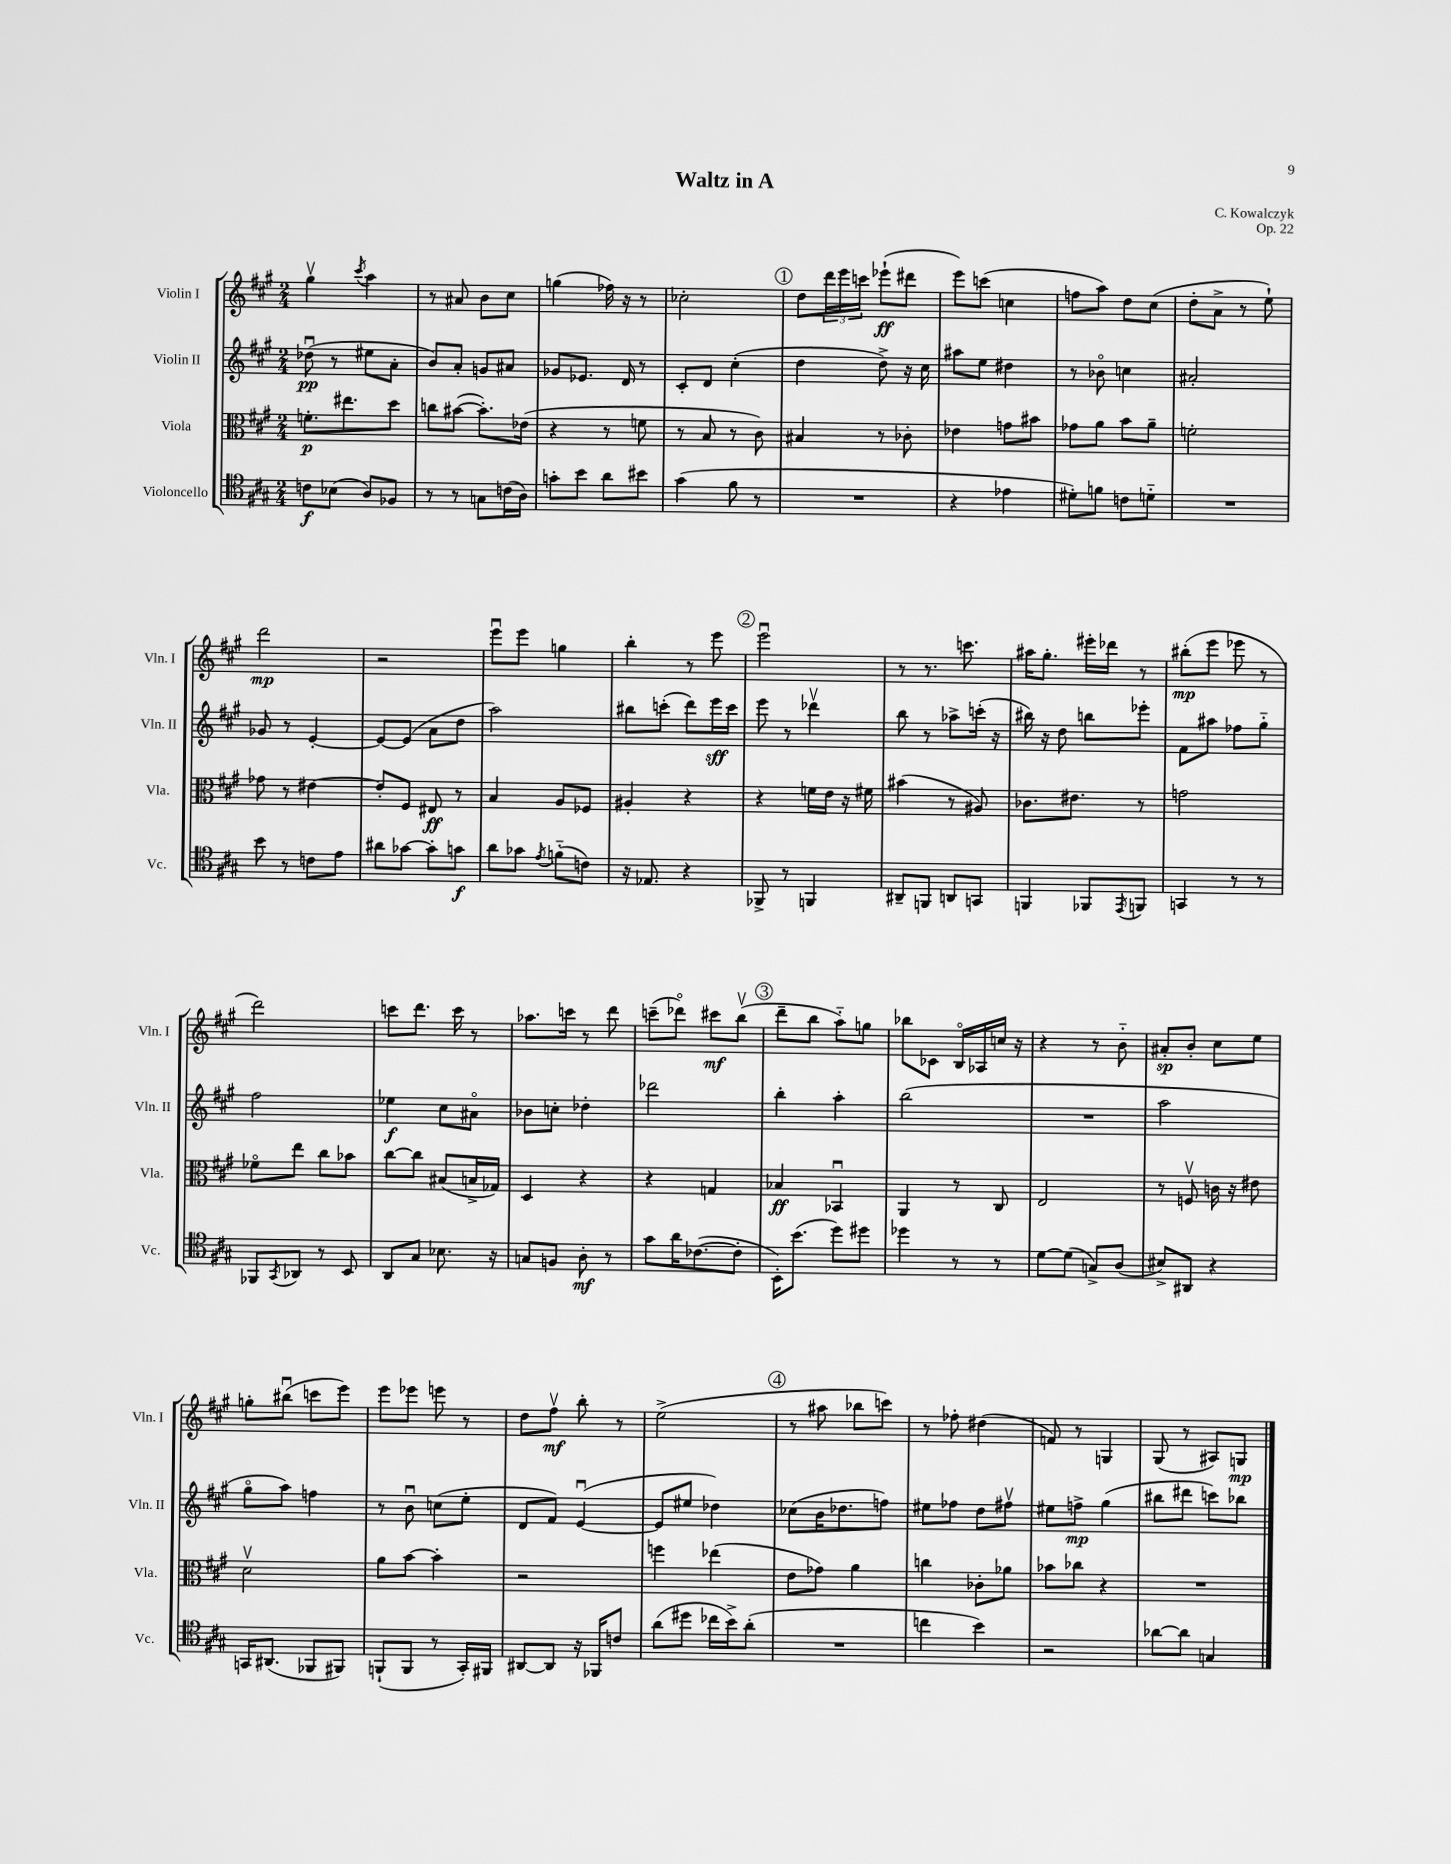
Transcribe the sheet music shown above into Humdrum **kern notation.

**kern	**dynam	**kern	**dynam	**kern	**dynam	**kern	**dynam
*part4	*part4	*part3	*part3	*part2	*part2	*part1	*part1
*staff4	*staff4	*staff3	*staff3	*staff2	*staff2	*staff1	*staff1
*I"Violoncello	*	*I"Viola	*	*I"Violin II	*	*I"Violin I	*
*I'Vc.	*	*I'Vla.	*	*I'Vln. II	*	*I'Vln. I	*
*clefC4	*	*clefC3	*	*clefG2	*	*clefG2	*
*k[f#c#g#]	*	*k[f#c#g#]	*	*k[f#c#g#]	*	*k[f#c#g#]	*
*M2/4	*	*M2/4	*	*M2/4	*	*M2/4	*
=1	=1	=1	=1	=1	=1	=1	=1
8cn\L	f	8.fn'\L	p	(8dd-Xu\	pp	4gg#v\	.
(8B-X\J	.	.	.	8r	.	.	.
.	.	8.ee#X\	.	.	.	.	.
.	.	.	.	.	.	8qccc#/	.
8A/L)	.	.	.	8ee#X\L	.	4aa\	.
8F-X/J	.	8dd\J	.	8a'\J	.	.	.
=2	=2	=2	=2	=2	=2	=2	=2
8r	.	8ccn\L	.	8b/L)	.	8r	.
8r	.	([8b#X\J	.	8a'/J	.	8a#X/	.
8Gn\L	.	8.b#'\L])	.	8gn/L	.	8b\L	.
(16cn\L	.	.	.	8a#X/J	.	8cc#\J	.
16A\JJ)	.	(16e-X\Jk	.	.	.	.	.
=3	=3	=3	=3	=3	=3	=3	=3
8gn'\L	.	4r	.	8g-X/L	.	(4ggn\	.
8b\J	.	.	.	8.e-X/J	.	.	.
8a\L	.	8r	.	.	.	16ff-X\)	.
.	.	.	.	16d/	.	16r	.
8b#X\J	.	8fn\	.	8r	.	8r	.
=4	=4	=4	=4	=4	=4	=4	=4
(4g#\	.	8r	.	8c#'/L	.	2cc-X'\	.
.	.	8B/	.	8d/J	.	.	.
8f#\	.	8r	.	(4cc#'\	.	.	.
8r	.	8c#\)	.	.	.	.	.
!!LO:REH:place=s1:t=1
=5	=5	=5	=5	=5	=5	=5	=5
2r	.	4B#X/	.	4dd\	.	8dd\L	.
.	.	.	.	.	.	24ddd\L	.
.	.	.	.	.	.	24eee\	.
.	.	.	.	.	.	24cccn\JJ	.
.	.	8r	.	8dd^\)	.	(8eee-X`\L	ff
.	.	8c-X'\	.	16r	.	8ddd#X\J	.
.	.	.	.	16cc#\	.	.	.
=6	=6	=6	=6	=6	=6	=6	=6
4r	.	4e-X\	.	8aa#X\L	.	8eee\L)	.
.	.	.	.	8ee\J	.	(8cccn\J	.
4e-X\	.	8gn\L	.	4dd#X\	.	4ccn\	.
.	.	8b#X\J	.	.	.	.	.
=7	=7	=7	=7	=7	=7	=7	=7
8d#X'\L)	.	8g-X\L	.	8r	.	8ffn\L	.
8fn\J	.	8a\J	.	8b-X\	.	8aa\J)	.
8cn\L	.	8b\L	.	4ccn\	.	8dd\L	.
8dn\J	.	8a~\J	.	.	.	(8cc#\J	.
=8	=8	=8	=8	=8	=8	=8	=8
2r	.	2fn'\	.	2a#X'/	.	8dd'\L	.
.	.	.	.	.	.	8a^\J	.
.	.	.	.	.	.	8r	.
.	.	.	.	.	.	8ee`\)	.
!!LO:LB:g=z
=9	=9	=9	=9	=9	=9	=9	=9
8b\	.	8g-X\	.	8g-X/	.	2ddd\	mp
8r	.	8r	.	8r	.	.	.
8cn\L	.	[4e#X\	.	[4e'/	.	.	.
8e\J	.	.	.	.	.	.	.
=10	=10	=10	=10	=10	=10	=10	=10
8a#X\L	.	8e#'/L]	.	8e/L_	.	2r	.
[8g-X\J	.	8F#/J	.	(8e/J]	.	.	.
8g-'\L]	.	8E#X/	ff	8a\L	.	.	.
8gn\J	f	8r	.	8dd\J	.	.	.
=11	=11	=11	=11	=11	=11	=11	=11
8a\L	.	4B/	.	2aa\)	.	8eeeu\L	.
8g-X\J	.	.	.	.	.	8eee\J	.
8qe/	.	.	.	.	.	.	.
(8fn\L	.	8A/L	.	.	.	4ggn\	.
8cn\J)	.	8F-X/J	.	.	.	.	.
=12	=12	=12	=12	=12	=12	=12	=12
16r	.	4A#X'/	.	8bb#X\L	.	4bb'\	.
8.E-X/	.	.	.	.	.	.	.
.	.	.	.	(8cccn'\J	.	.	.
4r	.	4r	.	8ddd\L)	.	8r	.
.	.	.	.	16eee\L	sff	8eee\	.
.	.	.	.	16ccc\JJ	.	.	.
!!LO:REH:place=s1:t=2
=13	=13	=13	=13	=13	=13	=13	=13
8FF-X^/	.	4r	.	8eee\	.	2eeeu\	.
8r	.	.	.	8r	.	.	.
4FFn/	.	16fn\LL	.	4ddd-Xv\	.	.	.
.	.	16e\JJ	.	.	.	.	.
.	.	16r	.	.	.	.	.
.	.	16f#X\	.	.	.	.	.
=14	=14	=14	=14	=14	=14	=14	=14
8AA#X~/L	.	(4b#X\	.	8bb\	.	8r	.
8FFn/J	.	.	.	8r	.	8.r	.
8AAn/L	.	8r	.	8aa-X^\L	.	.	.
.	.	.	.	.	.	8.cccn\	.
8GGn/J	.	8A#X/)	.	(16cccn'\Jk	.	.	.
.	.	.	.	16r	.	.	.
=15	=15	=15	=15	=15	=15	=15	=15
4FFn/	.	8.c-X\L	.	16bb#X\)	.	16aa#X\KL	.
.	.	.	.	16r	.	8.gg#'\J	.
.	.	.	.	8dd\	.	.	.
.	.	8.e#X\J	.	.	.	.	.
8FF-X/L	.	.	.	8bbn\L	.	16eee#X'\LL	.
.	.	.	.	.	.	16ddd-X\JJ	.
8qEE/	.	.	.	.	.	.	.
8FFn/J	.	8r	.	8eee-X'\J	.	8r	.
=16	=16	=16	=16	=16	=16	=16	=16
4GGn/	.	2gn\	.	8f#\L	.	(8bb#X'\L	mp
.	.	.	.	8aa#X\J	.	8eee\J	.
8r	.	.	.	8ff-X\L	.	8eee-X\	.
8r	.	.	.	8gg#\J	.	8r	.
!!LO:LB:g=z
=17	=17	=17	=17	=17	=17	=17	=17
8FF-X/L	.	8f-X\L	.	2ff#\	.	2ddd\)	.
8qGG#/	.	.	.	.	.	.	.
8AA-X/J	.	8ee\J	.	.	.	.	.
8r	.	8cc#\L	.	.	.	.	.
8BB/	.	8b-X\J	.	.	.	.	.
=18	=18	=18	=18	=18	=18	=18	=18
8AA/L	.	[8cc#\L	.	4ee-X\	f	8cccn\L	.
8G#/J	.	8cc#\J]	.	.	.	8.ddd\J	.
8.B-X\	.	(8B#X/L	.	8cc#\L	.	.	.
.	.	.	.	.	.	16ccc\	.
.	.	16Bn^/L	.	8a#X\J	.	8r	.
16r	.	16G-X/JJ)	.	.	.	.	.
=19	=19	=19	=19	=19	=19	=19	=19
8Gn/L	.	4D/	.	8b-X\L	.	8.aa-X\L	.
8Fn/J	.	.	.	8ccn'\J	.	.	.
.	.	.	.	.	.	16cccn\Jk	.
8A'\	mf	4r	.	4dd-X'\	.	8r	.
8r	.	.	.	.	.	8ddd\	.
=20	=20	=20	=20	=20	=20	=20	=20
8g#\L	.	4r	.	2ddd-X\	.	(8cccn~\L	.
16a\K	.	.	.	.	.	8ddd-X\J)	.
([8.c-X\	.	.	.	.	.	.	.
.	.	4Gn/	.	.	.	8ccc#X\L	mf
8c-'\J]	.	.	.	.	.	(8bbv\J	.
!!LO:REH:place=s1:t=3
=21	=21	=21	=21	=21	=21	=21	=21
16BB'\KL)	.	4B-X/	ff	4bb'\	.	8ddd~\L	.
(8.b\J	.	.	.	.	.	.	.
.	.	.	.	.	.	8bb\J	.
8dd\L)	.	4BB-Xu/	.	4aa'\	.	8aa\L)	.
8dd#X\J	.	.	.	.	.	8ggn\J	.
=22	=22	=22	=22	=22	=22	=22	=22
4dd-X\	.	4AA/	.	(2bb\	.	8bb-X\L	.
.	.	.	.	.	.	8c-X\J	.
8r	.	8r	.	.	.	16B/LL	.
.	.	.	.	.	.	16A-X/	.
8r	.	8C#/	.	.	.	16ccn/JJ	.
.	.	.	.	.	.	16r	.
=23	=23	=23	=23	=23	=23	=23	=23
[8d\L	.	2E/	.	2r	.	4r	.
(8d\J]	.	.	.	.	.	.	.
8Gn^/L)	.	.	.	.	.	8r	.
(8A/J	.	.	.	.	.	8b\	.
=24	=24	=24	=24	=24	=24	=24	=24
8B#X^/L)	.	8r	.	2aa\	.	8a#X'/L	sp
8AA#X/J	.	8Fnv/	.	.	.	8b'/J	.
4r	.	16cn\	.	.	.	8cc#\L	.
.	.	16r	.	.	.	.	.
.	.	8e#X\	.	.	.	8ee\J	.
!!LO:LB:g=z
=25	=25	=25	=25	=25	=25	=25	=25
16GGn/KL	.	2dv\	.	8gg#\L	.	8ggn'\L	.
(8.AA#X/J	.	.	.	.	.	.	.
.	.	.	.	8aa\J)	.	(8bb#Xu\J	.
8FF-X/L	.	.	.	4ffn\	.	8cccn\L	.
8FF#X/J)	.	.	.	.	.	8eee\J)	.
=26	=26	=26	=26	=26	=26	=26	=26
(8FFn`/L	.	8a\L	.	8r	.	8eee\L	.
8FF/J	.	[8b\J	.	8bu\	.	8eee-X\J	.
8r	.	4b'\]	.	(8ccn\L	.	8eeen\	.
16GG#'/LL)	.	.	.	8ee'\J	.	8r	.
16FF#X/JJ	.	.	.	.	.	.	.
=27	=27	=27	=27	=27	=27	=27	=27
[8AA#X/L	.	2r	.	8d/L	.	8dd\L	.
8AA#/J]	.	.	.	8f#/J)	.	8ff#v\J	mf
16r	.	.	.	([4eu/	.	8bb'\	.
16FF-X/KL	.	.	.	.	.	.	.
8cn/J	.	.	.	.	.	8r	.
=28	=28	=28	=28	=28	=28	=28	=28
(8a\L	.	4ffn\	.	8e/L]	.	(2ee^\	.
8dd#X\J	.	.	.	8ee#X/J	.	.	.
16cc-X\LL	.	(4ee-X\	.	4dd-X\)	.	.	.
16b^\J)	.	.	.	.	.	.	.
(8a'\J	.	.	.	.	.	.	.
!!LO:REH:place=s1:t=4
=29	=29	=29	=29	=29	=29	=29	=29
2r	.	8e\L	.	(8cc-X\L	.	8r	.
.	.	8g-X\J)	.	16b\K	.	8aa#X\	.
.	.	.	.	8.dd-X\	.	.	.
.	.	4a\	.	.	.	8bb-X\L	.
.	.	.	.	8ffn\J)	.	8cccn\J)	.
=30	=30	=30	=30	=30	=30	=30	=30
4ccn\	.	4ccn\	.	8ee#X\L	.	8r	.
.	.	.	.	8ff-X\J	.	8ff-X'\	.
4b\)	.	8c-X'\L	.	8dd\L	.	(4dd#X\	.
.	.	8a-X\J	.	8ff#Xv\J	.	.	.
=31	=31	=31	=31	=31	=31	=31	=31
2r	.	8b-X\L	.	8ee#X\L	.	8fn/)	.
.	.	8cc-X\J	.	8ffn^\J	mp	8r	.
.	.	4r	.	(4gg#\	.	4Gn/	.
=32	=32	=32	=32	=32	=32	=32	=32
[8a-X\L	.	2r	.	8bb#X\L	.	(8G#/	.
8a-\J]	.	.	.	8ddd#X\J	.	8r	.
4Gn/	.	.	.	8cccn\L)	.	8A#X/L)	.
.	.	.	.	8bb-X\J	.	8Gn/J	mp
==	==	==	==	==	==	==	==
*-	*-	*-	*-	*-	*-	*-	*-
